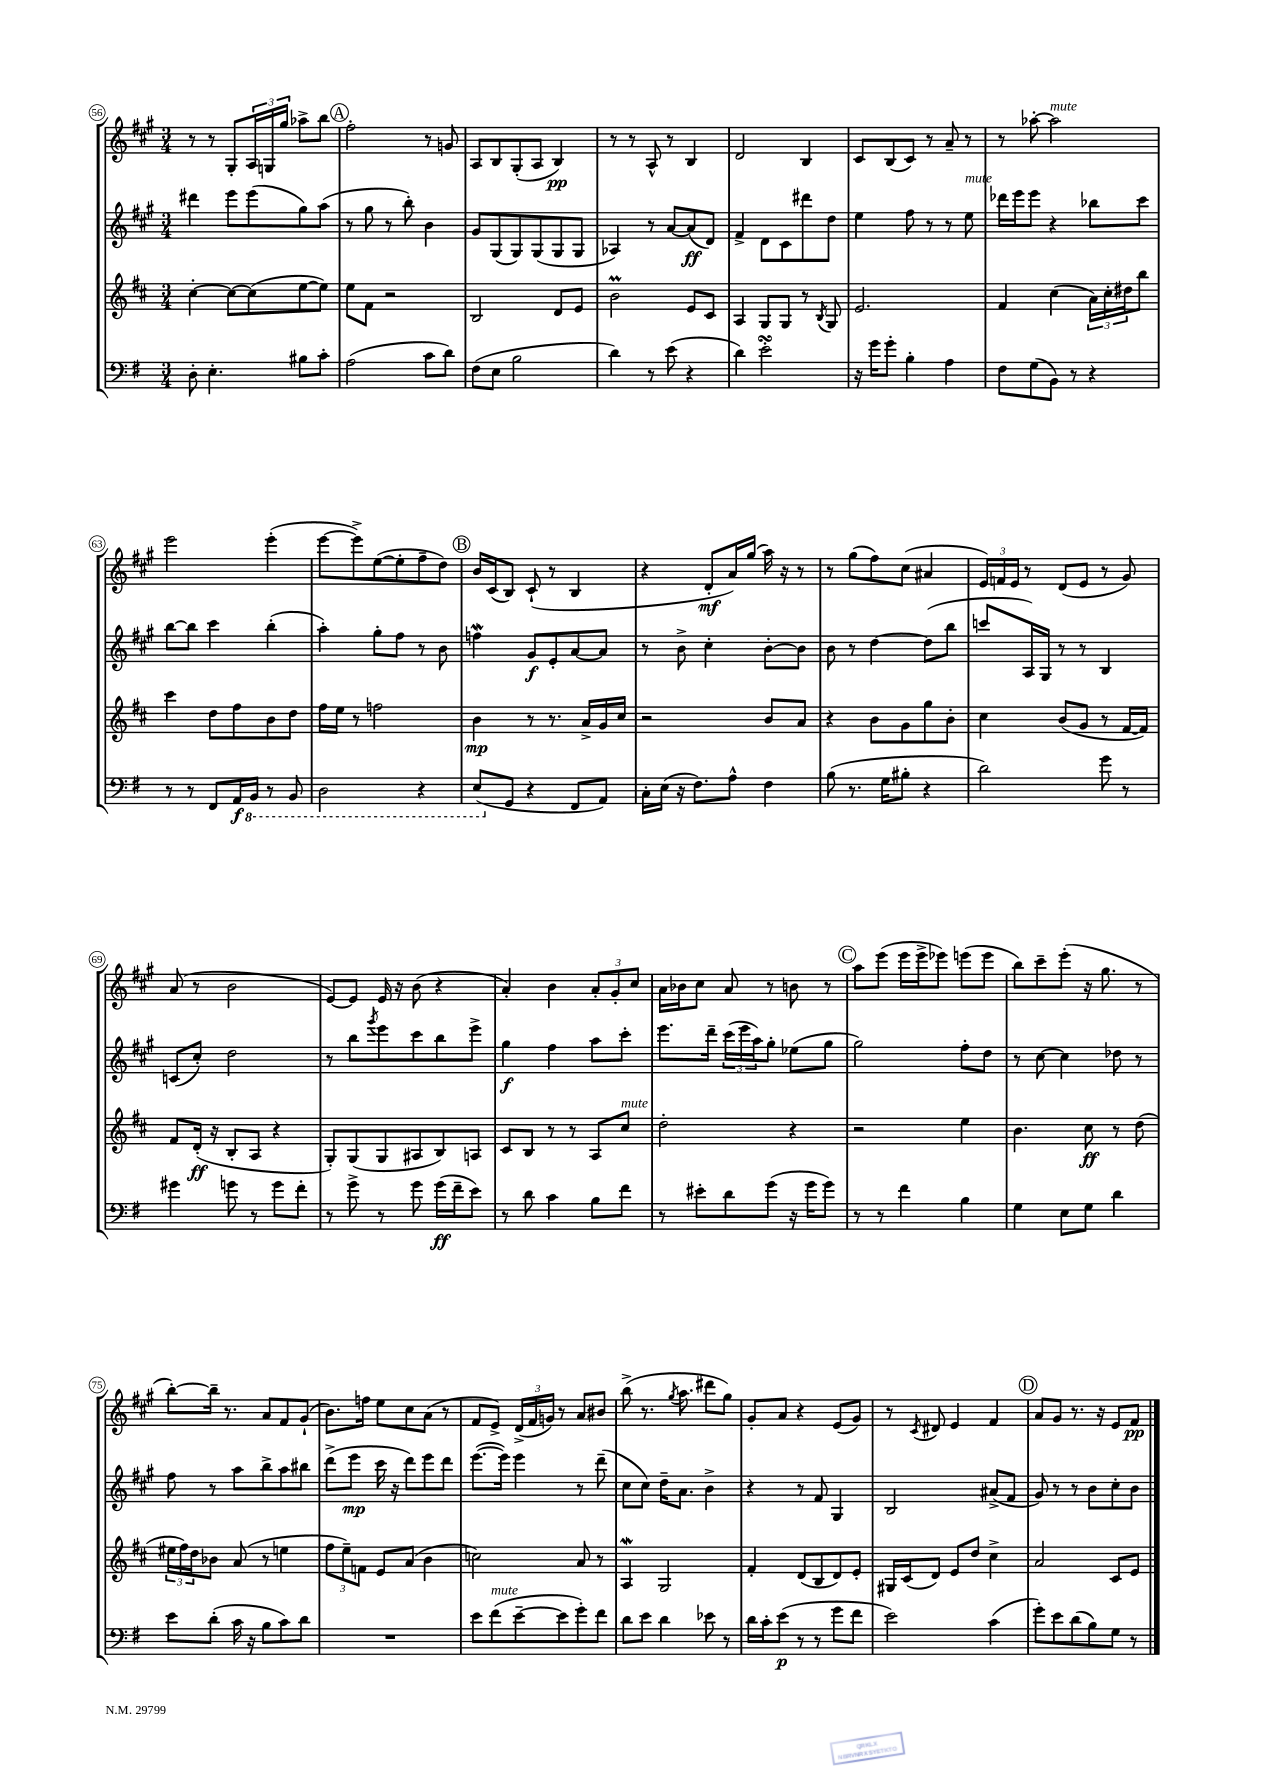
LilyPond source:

<<
\new StaffGroup <<
\new Staff = "s0" {
    \clef treble \key a \major \numericTimeSignature \time 3/4
    r8 r8 gis8-. \tuplet 3/2 { a16 g16 gis''16 } aes''8-> b''8 |
    \mark \markup { \circle "A" } fis''2-. r8 g'8 |
    a8 b8 gis8-.( a8 b4\pp) |
    r8 r8 a8-^ r8 b4 |
    d'2 b4 |
    cis'8 b8( cis'8) r8 a'8-- r8 |
    r8 aes''8~-. aes''2^\markup { \italic "mute" } |
    e'''2 e'''4-.( |
    e'''8~ e'''8->) e''8~( e''8-. fis''8-- d''8) |
    \mark \markup { \circle "B" } b'16 cis'16( b8) cis'8-!( r8 b4 |
    r4 d'8-.\mf a'16) gis''16( a''16) r16 r8 |
    r8 gis''8( fis''8) cis''8( ais'4 |
    \tuplet 3/2 { e'16) f'16 e'16 } r8 d'8( e'8 r8 gis'8) |
    a'8( r8 b'2 |
    e'8~) e'8 e'16 r16 b'8( r4 |
    a'4-.) b'4 \tuplet 3/2 { a'8-. gis'8-. cis''8 } |
    a'16 bes'16 cis''8 a'8 r8 b'8 r8 |
    \mark \markup { \circle "C" } a''8 e'''8( e'''16 e'''16-> ees'''8) e'''8( e'''8 |
    b''8) cis'''8-- e'''8-.( r16 gis''8. r8 |
    b''8~-.) b''16-- r8. a'8 fis'8 gis'8-!( |
    b'8.) f''16 e''8 cis''8 a'8( r8 |
    fis'8 e'8->) \tuplet 3/2 { d'16->( fis'16 g'16) } r8 a'8 bis'8 |
    b''8->( r8. \acciaccatura { gis''8 } a''8. dis'''8 gis''8) |
    gis'8-. a'8 r4 e'8( gis'8) |
    r8 \acciaccatura { cis'8 } dis'8 e'4 fis'4 |
    \mark \markup { \circle "D" } a'8 gis'8 r8. r16 e'8 fis'8\pp \bar "|." |
}
\new Staff = "s1" {
    \clef treble \key a \major \numericTimeSignature \time 3/4
    dis'''4 e'''8 e'''8( gis''8) a''8( |
    \mark \markup { \circle "A" } r8 gis''8 r8 b''8-.) b'4 |
    gis'8 gis8( gis8) gis8( gis8 gis8 |
    aes4) r8 a'8~ a'8\ff( d'8) |
    fis'4-> d'8 cis'8 dis'''8 d''8 |
    e''4 fis''8 r8 r8 e''8^\markup { \italic "mute" } |
    des'''16 e'''16 e'''8 r4 bes''8 cis'''8 |
    b''8~ b''8 cis'''4 b''4-.( |
    a''4-.) gis''8-. fis''8 r8 b'8 |
    \mark \markup { \circle "B" } f''4\mordent gis'8\f e'8-. a'8~ a'8 |
    r8 b'8-> cis''4-. b'8~-. b'8 |
    b'8 r8 d''4~ d''8( b''8 |
    c'''8 a16) gis16 r8 r8 b4 |
    c'8( cis''8-.) d''2 |
    r8 b''8 \acciaccatura { gis'''8 } e'''8 cis'''8 b''8 e'''8-> |
    gis''4\f fis''4 a''8 cis'''8-. |
    e'''8. d'''16-- \tuplet 3/2 { cis'''16( e'''16 a''16) } gis''8-. ees''8( gis''8 |
    \mark \markup { \circle "C" } gis''2) fis''8-. d''8 |
    r8 cis''8~ cis''4 des''8 r8 |
    fis''8 r8 a''8 b''8-> a''8 bis''8 |
    d'''8->( e'''8\mp cis'''16 r16 d'''8) e'''8 d'''8 |
    e'''8.~( e'''16) e'''4 r8 d'''8--( |
    cis''8 cis''8) d''16-- a'8. b'4-> |
    r4 r8 fis'8 gis4 |
    b2 ais'8->( fis'8 |
    \mark \markup { \circle "D" } gis'8) r8 r8 b'8 cis''8-. b'8 \bar "|." |
}
\new Staff = "s2" {
    \clef treble \key d \major \numericTimeSignature \time 3/4
    cis''4~-. cis''8~ cis''8( e''8~ e''8) |
    \mark \markup { \circle "A" } e''8 fis'8 r2 |
    b2 d'8 e'8 |
    b'2\prall e'8 cis'8 |
    a4 g8 g8 r8 \acciaccatura { b8 } g8 |
    e'2. |
    fis'4 cis''4( \tuplet 3/2 { a'16) cis''16-. dis''16 } b''8 |
    cis'''4 d''8 fis''8 b'8 d''8 |
    fis''16 e''16 r8 f''2 |
    \mark \markup { \circle "B" } b'4\mp r8 r8. a'16-> g'16 cis''16 |
    r2 b'8 a'8 |
    r4 b'8 g'8 g''8 b'8-. |
    cis''4 b'8( g'8 r8 fis'16~ fis'16) |
    fis'8 d'16-.\ff( r16 b8-. a8 r4 |
    g8-.) g8( g8 ais8 b8) a8 |
    cis'8 b8 r8 r8 a8 cis''8^\markup { \italic "mute" } |
    d''2-. r4 |
    \mark \markup { \circle "C" } r2 e''4 |
    b'4. cis''8\ff r8 d''8( |
    \tuplet 3/2 { eis''16 fis''16) d''16 } bes'8 a'8( r8 e''4 |
    \tuplet 3/2 { fis''8 e''8--) f'8 } e'8 a'8( b'4 |
    c''2) a'8 r8 |
    a4\mordent g2 |
    fis'4-. d'8( b8 d'8) e'8-. |
    gis16 cis'16( d'8) e'8 d''8 cis''4-> |
    \mark \markup { \circle "D" } a'2 cis'8 e'8 \bar "|." |
}
\new Staff = "s3" {
    \clef bass \key g \major \numericTimeSignature \time 3/4
    d8-. e4.-. bis8 c'8-. |
    \mark \markup { \circle "A" } a2( c'8 d'8) |
    fis8( e8 b2 |
    d'4) r8 e'8( r4 |
    d'4) e'2-.\turn |
    r16 g'16 g'8-. b4-. a4 |
    fis8 g8( b,8) r8 r4 |
    r8 r8 fis,8 a,16\f \ottava #-1 b,,16 r8 b,,8 |
    d,2 r4 |
    \mark \markup { \circle "B" } e,8( \ottava #0 g,8 r4 fis,8 a,8) |
    c16-. e16( r16 fis8.) a8-^ fis4 |
    b8( r8. g16 bis8-. r4 |
    d'2) g'8 r8 |
    gis'4 g'8 r8 g'8 fis'8-. |
    r8 g'8-> r8 g'8 g'16\ff( fis'16-- e'8) |
    r8 d'8 c'4 b8 fis'8 |
    r8 eis'8-. d'8 g'8( r16 g'16 g'8) |
    \mark \markup { \circle "C" } r8 r8 fis'4 b4 |
    g4 e8 g8 d'4 |
    e'8 d'8-.( c'16 r16 b8 c'8) d'8 |
    R2. |
    e'8 fis'8^\markup { \italic "mute" }( e'8~-- e'8 g'8-.) fis'8 |
    d'8 e'8 d'4 ees'8 r8 |
    d'16 c'16-. e'8\p( r8 r8 g'8 fis'8 |
    e'2) c'4( |
    \mark \markup { \circle "D" } g'8-.) e'8 d'8( b8) g8 r8 \bar "|." |
}
>>
>>
\layout { \context { \Score currentBarNumber = #56 \override BarNumber.stencil = #(make-stencil-circler 0.1 0.3 ly:text-interface::print) } }
